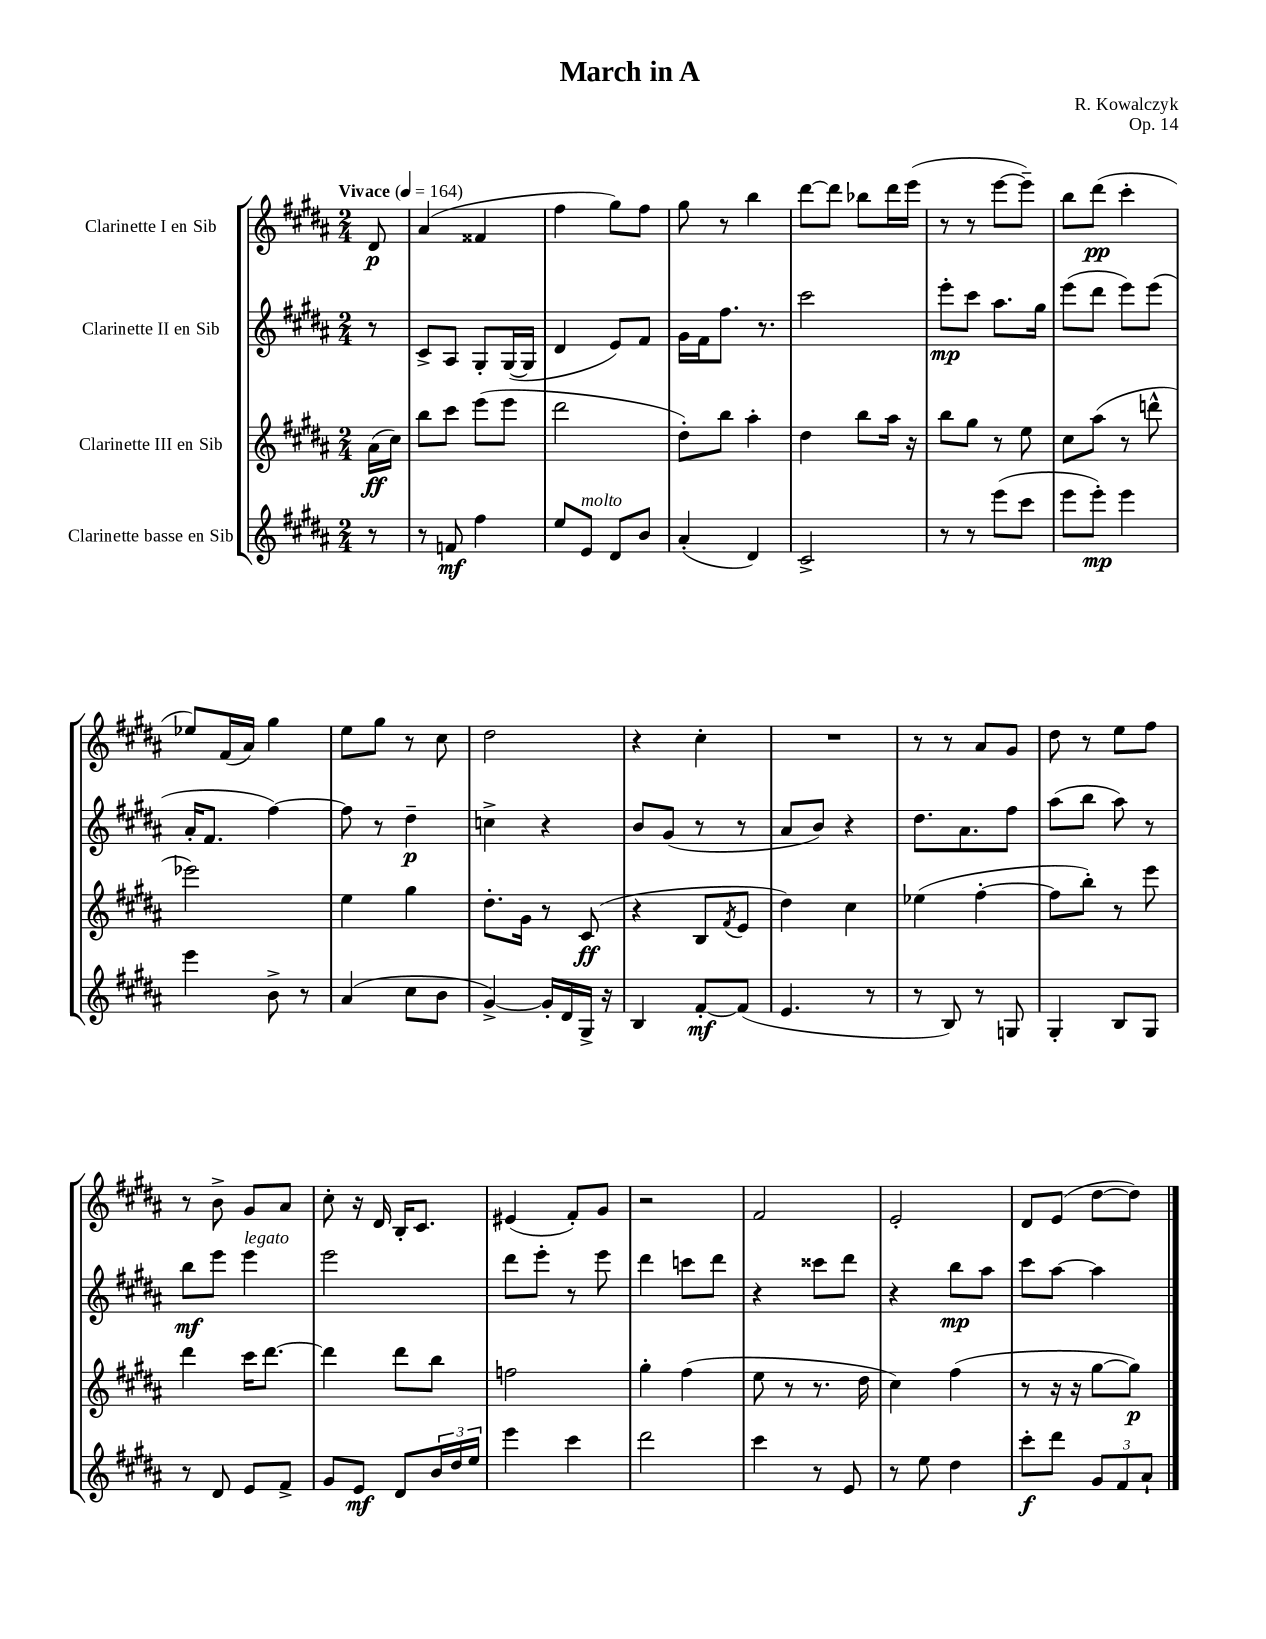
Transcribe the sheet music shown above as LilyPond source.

\header { title = "March in A" composer = "R. Kowalczyk" opus = "Op. 14" }
<<
\new StaffGroup <<
\new Staff = "s0" \with { instrumentName = "Clarinette I en Sib" } {
    \clef treble \key b \major \numericTimeSignature \time 2/4 \partial 8 \tempo "Vivace" 4 = 164
    dis'8\p |
    ais'4( fisis'4 |
    fis''4 gis''8) fis''8 |
    gis''8 r8 b''4 |
    dis'''8~ dis'''8 bes''8 dis'''16 e'''16( |
    r8 r8 e'''8~ e'''8--) |
    b''8 dis'''8\pp( cis'''4-. |
    ees''8) fis'16( ais'16) gis''4 |
    e''8 gis''8 r8 cis''8 |
    dis''2 |
    r4 cis''4-. |
    R2 |
    r8 r8 ais'8 gis'8 |
    dis''8 r8 e''8 fis''8 |
    r8 b'8-> gis'8 ais'8 |
    cis''8-. r16 dis'16 b16-. cis'8. |
    eis'4( fis'8-.) gis'8 |
    r2 |
    fis'2 |
    e'2-. |
    dis'8 e'8( dis''8~ dis''8) \bar "|." |
}
\new Staff = "s1" \with { instrumentName = "Clarinette II en Sib" } {
    \clef treble \key b \major \numericTimeSignature \time 2/4 \partial 8
    r8 |
    cis'8-> ais8 gis8-. gis16~( gis16 |
    dis'4 e'8) fis'8 |
    gis'16 fis'16 fis''8. r8. |
    cis'''2 |
    e'''8-.\mp cis'''8 ais''8. gis''16 |
    e'''8( dis'''8 e'''8) e'''8( |
    ais'16-. fis'8. fis''4~) |
    fis''8 r8 dis''4--\p |
    c''4-> r4 |
    b'8 gis'8( r8 r8 |
    ais'8 b'8) r4 |
    dis''8. ais'8. fis''8 |
    ais''8( b''8 ais''8) r8 |
    b''8\mf e'''8 e'''4^\markup { \italic "legato" } |
    e'''2 |
    dis'''8 e'''8-. r8 e'''8 |
    dis'''4 c'''8 dis'''8 |
    r4 cisis'''8 dis'''8 |
    r4 b''8\mp ais''8 |
    cis'''8 ais''8~ ais''4 \bar "|." |
}
\new Staff = "s2" \with { instrumentName = "Clarinette III en Sib" } {
    \clef treble \key b \major \numericTimeSignature \time 2/4 \partial 8
    ais'16\ff( cis''16) |
    b''8 cis'''8 e'''8( e'''8 |
    dis'''2 |
    dis''8-.) b''8 ais''4-. |
    dis''4 b''8 ais''16 r16 |
    b''8 gis''8 r8 e''8 |
    cis''8 ais''8( r8 d'''8-^ |
    ees'''2) |
    e''4 gis''4 |
    dis''8.-. gis'16 r8 cis'8\ff( |
    r4 b8 \acciaccatura { fis'8 } e'8 |
    dis''4) cis''4 |
    ees''4( fis''4~-. |
    fis''8 b''8-.) r8 e'''8 |
    dis'''4 cis'''16 dis'''8.~ |
    dis'''4 dis'''8 b''8 |
    f''2 |
    gis''4-. fis''4( |
    e''8 r8 r8. dis''16 |
    cis''4) fis''4( |
    r8 r16 r16 gis''8~ gis''8\p) \bar "|." |
}
\new Staff = "s3" \with { instrumentName = "Clarinette basse en Sib" } {
    \clef treble \key b \major \numericTimeSignature \time 2/4 \partial 8
    r8 |
    r8 f'8\mf fis''4 |
    e''8 e'8^\markup { \italic "molto" } dis'8 b'8 |
    ais'4-.( dis'4) |
    cis'2-> |
    r8 r8 e'''8( cis'''8 |
    e'''8 e'''8-.\mp) e'''4 |
    e'''4 b'8-> r8 |
    ais'4( cis''8 b'8 |
    gis'4~->) gis'16-. dis'16 gis16-> r16 |
    b4 fis'8~-.\mf fis'8( |
    e'4. r8 |
    r8 b8) r8 g8 |
    gis4-. b8 gis8 |
    r8 dis'8 e'8 fis'8-> |
    gis'8 e'8\mf dis'8 \tuplet 3/2 { b'16 dis''16 e''16 } |
    e'''4 cis'''4 |
    dis'''2 |
    cis'''4 r8 e'8 |
    r8 e''8 dis''4 |
    cis'''8-.\f dis'''8 \tuplet 3/2 { gis'8 fis'8 ais'8-! } \bar "|." |
}
>>
>>
\layout { \context { \Score \remove "Bar_number_engraver" } }
